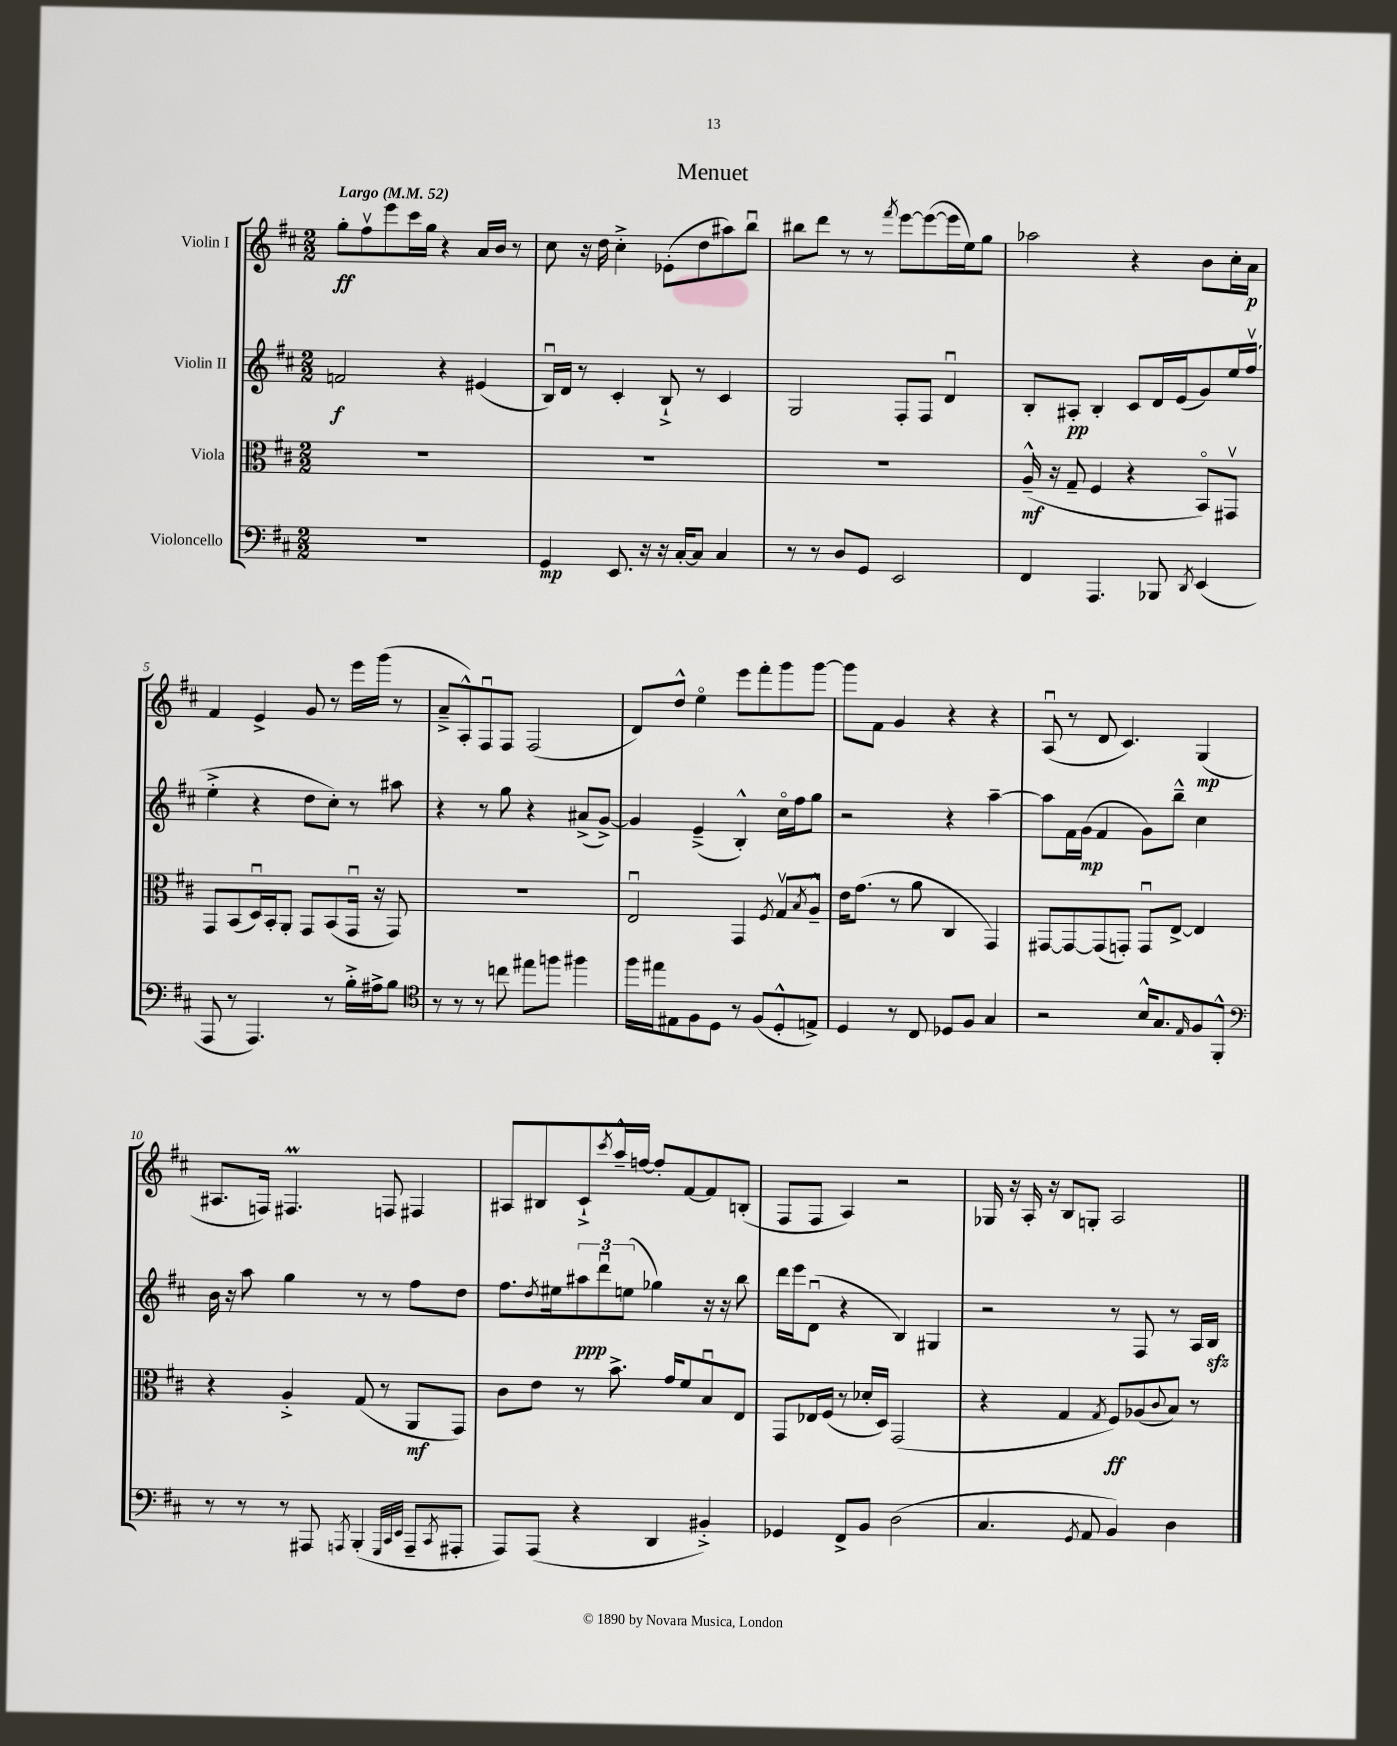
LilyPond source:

\header { title = "Menuet" }
<<
\new StaffGroup <<
\new Staff = "s0" \with { instrumentName = "Violin I" } {
    \clef treble \key d \major \numericTimeSignature \time 2/2 \tempo "Largo" 4 = 52
    g''8-.\ff fis''8\upbow e'''8 cis'''16 g''16 r4 a'16 b'16 r8 |
    cis''8 r16 d''16 cis''4-.-> ees'8-.( d''8 ais''8) b''8\downbow |
    bis''8 d'''8 r8 r8 \acciaccatura { fis'''8 } e'''8~ e'''8~( e'''16 e''16) g''8 |
    aes''2 r4 b'8 cis''16-. a'16\p |
    fis'4 e'4-> g'8 r8 e'''16 g'''16( r8 |
    a'8---> a8-.-^) fis8\downbow fis8 fis2( |
    d'8) d''8-^ e''4\flageolet e'''8 fis'''8-. g'''8 g'''8~ |
    g'''8 fis'8 g'4 r4 r4 |
    a8\downbow( r8 d'8 cis'4.) g4\mp( |
    ais8. f16) fis4.\prall f8 fis4 |
    ais8 bis8 cis'8-!-> \acciaccatura { cis'''8 } a''16---^ f''16~ f''8-. fis'8~ fis'8 b8-.( |
    fis8 fis8 a4) r2 |
    ges16 r16 a16-. r16 b8 g8-. a2 \bar "|." |
}
\new Staff = "s1" \with { instrumentName = "Violin II" } {
    \clef treble \key d \major \numericTimeSignature \time 2/2
    f'2\f r4 eis'4( |
    b16\downbow) d'16 r8 cis'4-. b8-!-> r8 cis'4 |
    g2 fis8-. fis8 d'4\downbow |
    b8-. ais8-.\pp b4-. cis'8 d'16 e'16( g'8) e''16 fis''16\upbow( |
    e''4-.-> r4 d''8 cis''8-.) r8 ais''8 |
    r4 r8 g''8 r4 ais'8->( g'8~->) |
    g'4 e'4--->( b4-.-^) cis''16\flageolet fis''16 g''8 |
    r2 r4 a''4~-- |
    a''8 fis'16 g'16\mp( fis'4 g'8) b''8---^ cis''4 |
    b'16 r16 a''8 g''4 r8 r8 fis''8 d''8 |
    fis''8. \acciaccatura { d''8 } eis''16 \tuplet 3/2 { ais''8\ppp d'''8\downbow e''8( } ges''4) r16 r16 b''8 |
    d'''16 e'''16 d'8\downbow( r4 b4) gis4 |
    r2 r8 fis8 r8 a16 b16\sfz \bar "|." |
}
\new Staff = "s2" \with { instrumentName = "Viola" } {
    \clef alto \key d \major \numericTimeSignature \time 2/2
    R1 |
    R1 |
    R1 |
    a16---^\mf( r16 g8-- fis4 r4 b,8\flageolet) gis,8\upbow |
    g,8 b,8( d16\downbow) b,16-. a,8-. g,8 b,8( g,16\downbow r16 g,8) |
    R1 |
    e2\downbow g,4 \acciaccatura { fis8 } g8\upbow \acciaccatura { b8 } a8---^ |
    e'16 g'8.( r8 a'8 cis4 g,4) |
    gis,8~ gis,8~ gis,8( g,8-.) g,8\downbow e8~-> e4 |
    r4 a4-.-> g8( r8 a,8\mf g,8) |
    cis'8 e'8 r8 b'8.-> g'16 fis'8 b8\downbow e8 |
    g,8 ees16 fis16( r8 des'16-. d16) g,2( |
    r4 g4 \acciaccatura { g8 } fis8\ff) aes8( \appoggiatura { cis'8 } b8) r8 \bar "|." |
}
\new Staff = "s3" \with { instrumentName = "Violoncello" } {
    \clef bass \key d \major \numericTimeSignature \time 2/2
    R1 |
    g,4\mp e,8. r16 r16 cis16~-. cis8 cis4 |
    r8 r8 d8 g,8 e,2 |
    fis,4 a,,4. bes,,8 \acciaccatura { d,8 } e,4( |
    a,,8 r8 a,,4.) r8 b16-.-> ais16-> b8 |
    \clef tenor r8 r8 r8 c''8 eis''8 f''8 fis''4 |
    fis''16 eis''16 eis8 fis8 d8 r8 fis8( d8-.-^ e8->) |
    d4 r8 cis8 des8 fis8 g4 |
    r2 b16-^ g8. \grace { e16 } fis8 fis,8-.-^ |
    \clef bass r8 r8 r8 ais,,8 \acciaccatura { a,,8 } b,,4-.( \grace { g,,32 cis,32 e,32 } a,,8-- \acciaccatura { cis,8 } ais,,8-. |
    a,,8) a,,8( r4 d,4 bis,4-.->) |
    ges,4 fis,8-> b,8 d2( |
    cis4. \acciaccatura { g,8 } a,8 b,4) d4 \bar "|." |
}
>>
>>
